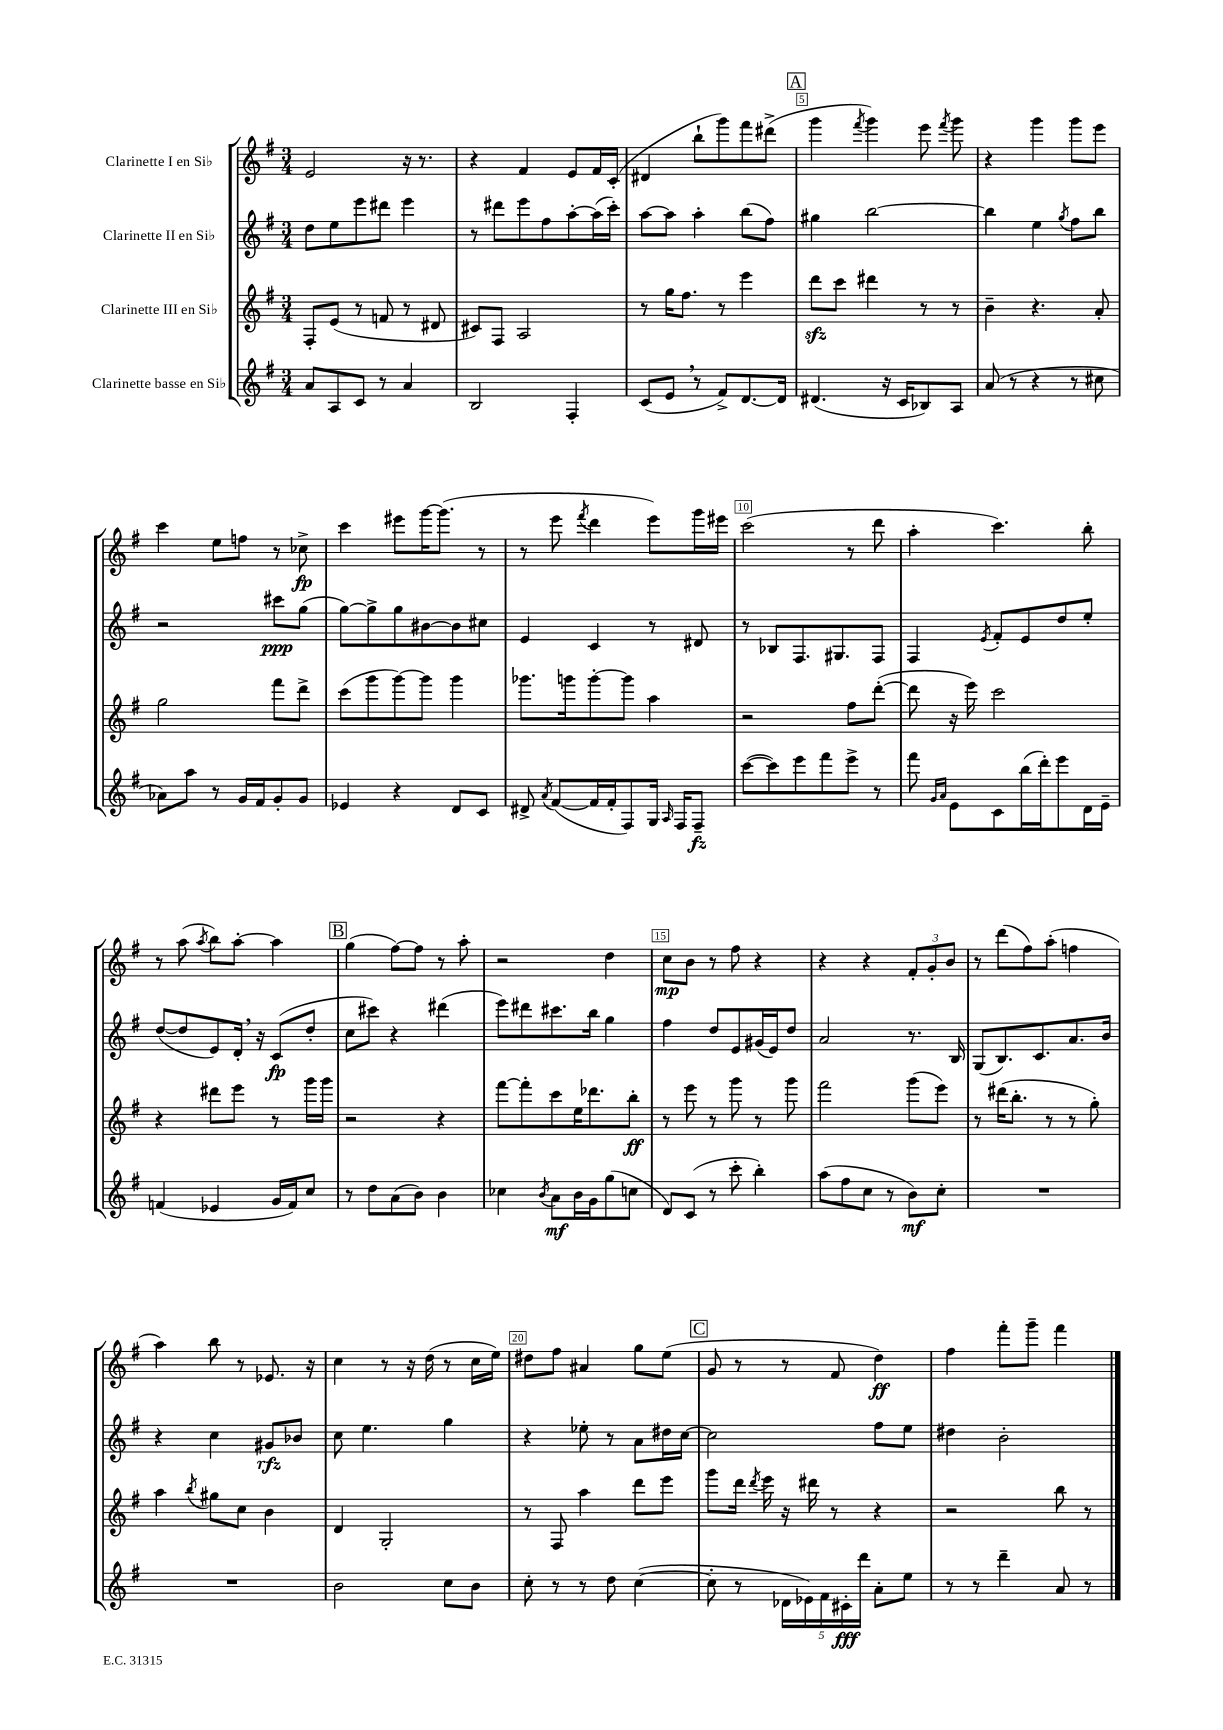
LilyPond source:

<<
\new StaffGroup <<
\new Staff = "s0" \with { instrumentName = "Clarinette I en Sib" } {
    \clef treble \key g \major \numericTimeSignature \time 3/4
    \autoBeamOff e'2 r16 r8. |
    r4 fis'4 e'8[ fis'16 c'16]-.( |
    dis'4 b''8[-! g'''8) fis'''8 dis'''8]->( |
    \mark \markup { \box "A" } g'''4 \acciaccatura { fis'''8 } g'''4) e'''8 \acciaccatura { fis'''8 } g'''8 |
    r4 g'''4 g'''8[ e'''8] |
    c'''4 e''8[ f''8] r8 ces''8->\fp |
    c'''4 eis'''8[ g'''16~ g'''8.]( r8 |
    r8 e'''8 \acciaccatura { fis'''8 } d'''4 e'''8[) g'''16 eis'''16] |
    c'''2( r8 d'''8 |
    a''4-. c'''4.) b''8-. |
    r8 a''8( \acciaccatura { a''8 } b''8[) a''8]~-. a''4 |
    \mark \markup { \box "B" } g''4( fis''8[~) fis''8] r8 a''8-. |
    r2 d''4 |
    c''8[\mp b'8] r8 fis''8 r4 |
    r4 r4 \tuplet 3/2 { fis'8[-. g'8-. b'8] } |
    r8 d'''8[( fis''8) a''8]-.( f''4 |
    a''4) b''8 r8 ees'8. r16 |
    c''4 r8 r16 d''16( r8 c''16[ e''16]) |
    dis''8[ fis''8] ais'4 g''8[ e''8]( |
    \mark \markup { \box "C" } g'8 r8 r8 fis'8 d''4\ff) |
    fis''4 fis'''8[-. g'''8]-- fis'''4 \bar "|." |
}
\new Staff = "s1" \with { instrumentName = "Clarinette II en Sib" } {
    \clef treble \key g \major \numericTimeSignature \time 3/4
    \autoBeamOff d''8[ e''8 e'''8 dis'''8] e'''4 |
    r8 dis'''8[ e'''8 fis''8 a''8~-. a''16( c'''16]-.) |
    a''8[~ a''8] a''4-. b''8[( fis''8]) |
    \mark \markup { \box "A" } gis''4 b''2~ |
    b''4 e''4 \acciaccatura { g''8 } fis''8[ b''8] |
    r2 cis'''8[\ppp g''8]( |
    g''8[~) g''8-> g''8 bis'8~ bis'8 cis''8] |
    e'4 c'4 r8 dis'8 |
    r8 bes8[ fis8. gis8. fis8] |
    fis4 \acciaccatura { e'8 } fis'8[-. e'8 d''8 e''8]-. |
    d''8[~( d''8 e'8) d'16]-. \breathe r16 c'8[\fp( d''8]-. |
    \mark \markup { \box "B" } c''8[ cis'''8]) r4 dis'''4( |
    e'''8[) dis'''8 cis'''8. b''16] g''4 |
    fis''4 d''8[ e'8 gis'16( e'16) d''8] |
    a'2 r8. b16 |
    g8[( b8.) c'8. a'8. b'16] |
    r4 c''4 gis'8[\rfz bes'8] |
    c''8 e''4. g''4 |
    r4 ees''8-. r8 a'8[ dis''16 c''16]~ |
    \mark \markup { \box "C" } c''2 fis''8[ e''8] |
    dis''4 b'2-. \bar "|." |
}
\new Staff = "s2" \with { instrumentName = "Clarinette III en Sib" } {
    \clef treble \key g \major \numericTimeSignature \time 3/4
    \autoBeamOff fis8[-. e'8]( r8 f'8 r8 dis'8 |
    cis'8[) fis8] a2 |
    r8 g''16[ fis''8.] r8 e'''4 |
    \mark \markup { \box "A" } d'''8[\sfz c'''8] dis'''4 r8 r8 |
    b'4-- r4. a'8-. |
    g''2 fis'''8[ d'''8]-> |
    c'''8[( g'''8 g'''8~) g'''8] g'''4 |
    ges'''8.[ g'''16 g'''8~-. g'''8] a''4 |
    r2 fis''8[ d'''8]~-.( |
    d'''8 r16 e'''16) c'''2 |
    r4 dis'''8[ e'''8] r8 g'''16[ g'''16] |
    \mark \markup { \box "B" } r2 r4 |
    fis'''8[~ fis'''8-. c'''8 e''16 des'''8. b''8]-.\ff |
    r8 e'''8 r8 g'''8 r8 g'''8 |
    fis'''2 g'''8[( e'''8]) |
    r8 dis'''16[( b''8.]-. r8 r8 g''8-.) |
    a''4 \acciaccatura { b''8 } gis''8[ c''8] b'4 |
    d'4 g2-. |
    r8 fis8 a''4 d'''8[ e'''8] |
    \mark \markup { \box "C" } g'''8[ d'''16] \acciaccatura { d'''8 } e'''16 r16 dis'''16 r8 r4 |
    r2 b''8 r8 \bar "|." |
}
\new Staff = "s3" \with { instrumentName = "Clarinette basse en Sib" } {
    \clef treble \key g \major \numericTimeSignature \time 3/4
    \autoBeamOff a'8[ a8 c'8] r8 a'4 |
    b2 fis4-. |
    c'8[( e'8] \breathe r8 fis'8[->) d'8.~ d'16] |
    \mark \markup { \box "A" } dis'4.( r16 c'16[ bes8) a8] |
    a'8( r8 r4 r8 cis''8 |
    aes'8[) a''8] r8 g'16[ fis'16 g'8-. g'8] |
    ees'4 r4 d'8[ c'8] |
    dis'8-> \acciaccatura { a'8 } fis'8[~( fis'16 fis'16-. fis8) g16] \grace { a16 } fis16[ fis8]--\fz |
    c'''8[~( c'''8) e'''8 fis'''8 e'''8]-> r8 |
    fis'''8 \grace { g'16[ a'16] } e'8[ c'8 b''16( d'''16-.) e'''8 d'16 e'16]-- |
    f'4( ees'4 g'16[ f'16) c''8] |
    \mark \markup { \box "B" } r8 d''8[ a'8( b'8]) b'4 |
    ces''4 \acciaccatura { b'8 } a'8[\mf b'16 g'16 g''8( c''8] |
    d'8[) c'8]( r8 c'''8-. b''4-.) |
    a''8[( fis''8 c''8] r8 b'8[\mf) c''8]-. |
    R2. |
    R2. |
    b'2 c''8[ b'8] |
    c''8-. r8 r8 d''8 c''4~( |
    \mark \markup { \box "C" } c''8-. r8 \tuplet 5/4 { des'16[ ees'16) fis'16 cis'16-.\fff d'''16] } a'8[-. e''8] |
    r8 r8 d'''4-- a'8 r8 \bar "|." |
}
>>
>>
\layout { \context { \Score currentBarNumber = #2 \override BarNumber.break-visibility = ##(#f #t #t) barNumberVisibility = #(every-nth-bar-number-visible 5) \override BarNumber.stencil = #(make-stencil-boxer 0.1 0.3 ly:text-interface::print) } }
